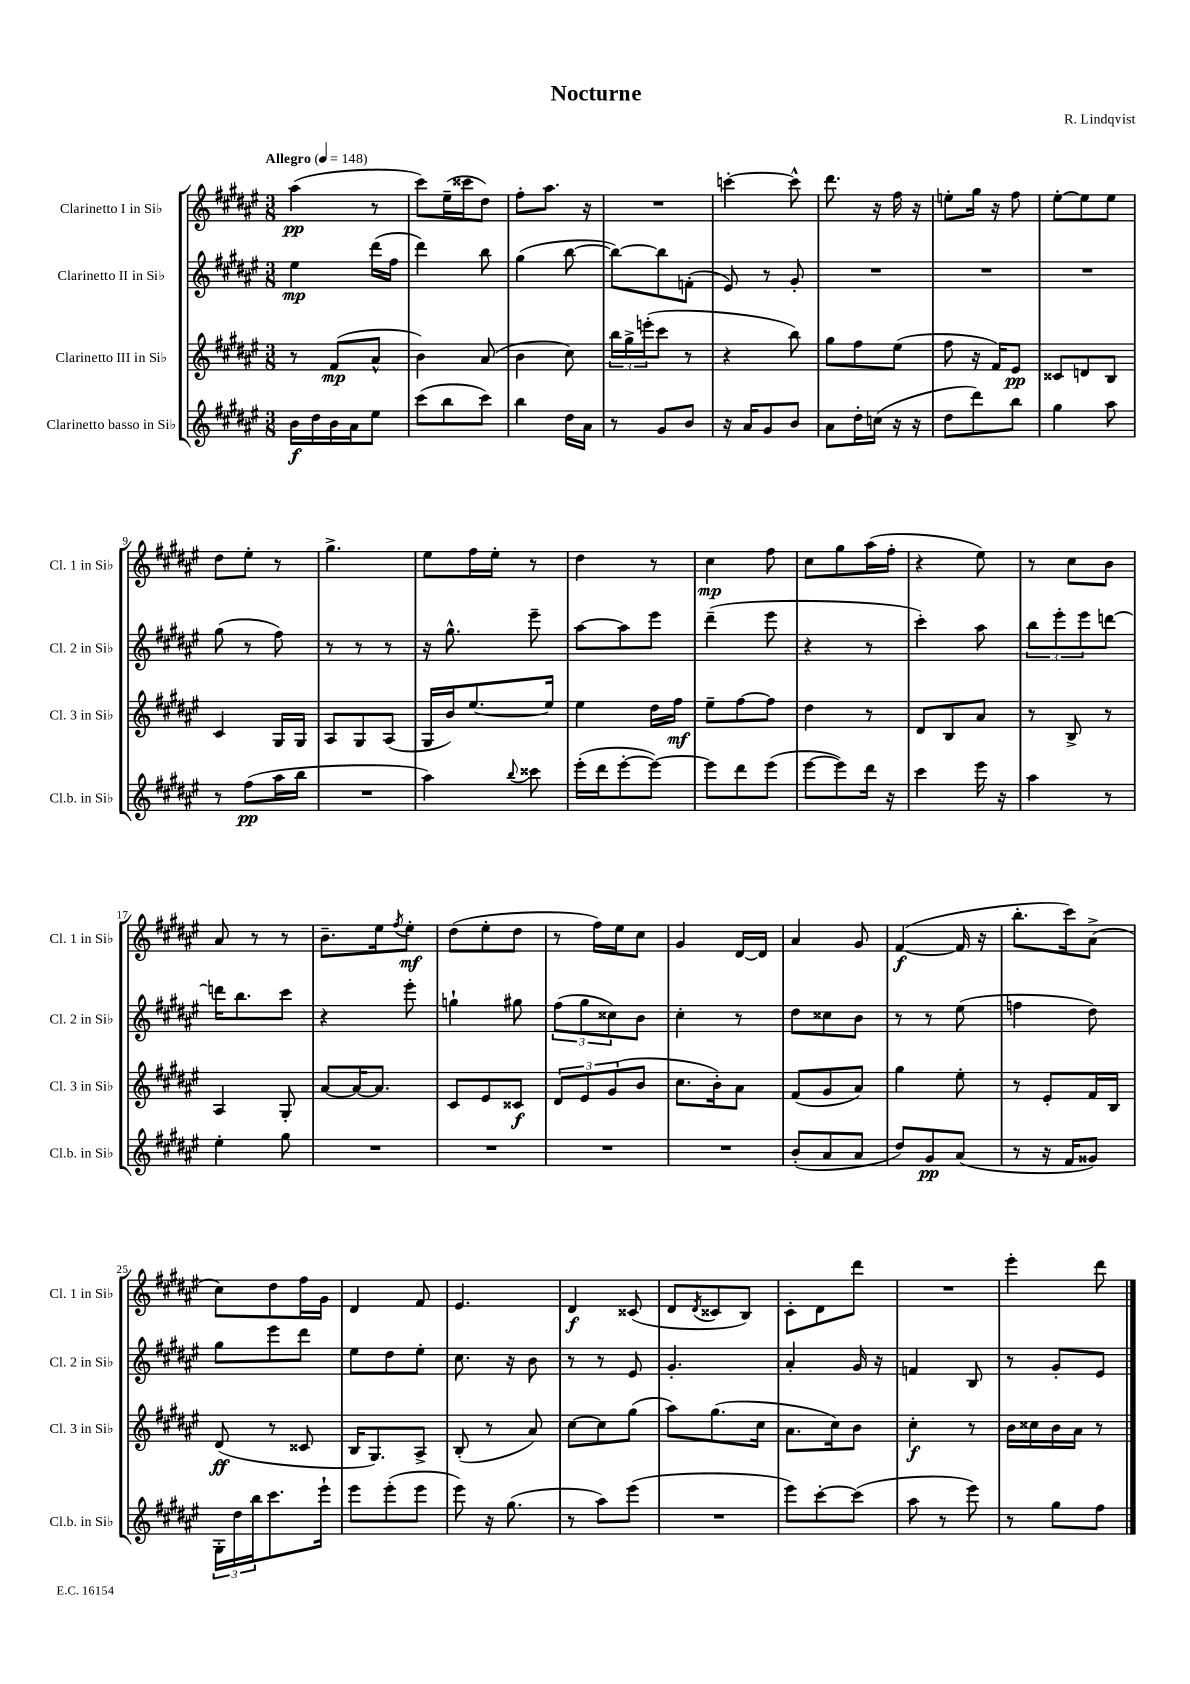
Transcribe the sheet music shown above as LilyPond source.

\header { title = "Nocturne" composer = "R. Lindqvist" }
<<
\new StaffGroup <<
\new Staff = "s0" \with { instrumentName = "Clarinetto I in Sib" shortInstrumentName = "Cl. 1 in Sib" } {
    \clef treble \key fis \major \numericTimeSignature \time 3/8 \tempo "Allegro" 4 = 148
    ais''4\pp( r8 |
    cis'''8) eis''16--( cisis'''16 dis''8) |
    fis''8-. ais''8. r16 |
    R4. |
    c'''4~-. c'''8-^ |
    dis'''8. r16 fis''16 r16 |
    e''8-. gis''16 r16 fis''8 |
    eis''8~-. eis''8 eis''8 |
    dis''8 eis''8-. r8 |
    gis''4.-> |
    eis''8 fis''16 eis''16-. r8 |
    dis''4 r8 |
    cis''4\mp fis''8 |
    cis''8 gis''8 ais''16( fis''16-. |
    r4 eis''8) |
    r8 cis''8 b'8 |
    ais'8 r8 r8 |
    b'8.-- eis''16 \acciaccatura { fis''8 } eis''8-.\mf |
    dis''8( eis''8-. dis''8 |
    r8 fis''16) eis''16 cis''8 |
    gis'4 dis'16~ dis'16 |
    ais'4 gis'8 |
    fis'4~\f( fis'16 r16 |
    b''8.-. cis'''16) ais'8->( |
    cis''8) dis''8 fis''16 gis'16 |
    dis'4 fis'8 |
    eis'4. |
    dis'4\f cisis'8( |
    dis'8 \acciaccatura { dis'8 } cisis'8 b8) |
    cis'8-. dis'8 dis'''8 |
    R4. |
    eis'''4-. dis'''8 \bar "|." |
}
\new Staff = "s1" \with { instrumentName = "Clarinetto II in Sib" shortInstrumentName = "Cl. 2 in Sib" } {
    \clef treble \key fis \major \numericTimeSignature \time 3/8
    eis''4\mp dis'''16( fis''16 |
    dis'''4) b''8 |
    gis''4( b''8~ |
    b''8~) b''8 f'8-.( |
    eis'8) r8 gis'8-. |
    R4. |
    R4. |
    R4. |
    gis''8( r8 fis''8) |
    r8 r8 r8 |
    r16 gis''8.-^ eis'''8-- |
    ais''8~ ais''8 eis'''8 |
    dis'''4--( eis'''8 |
    r4 r8 |
    cis'''4-.) ais''8 |
    \tuplet 3/2 { b''8 eis'''8-. eis'''8 } d'''8~ |
    d'''16 b''8. cis'''8 |
    r4 eis'''8-. |
    g''4-! gis''8 |
    \tuplet 3/2 { fis''8( gis''8 cisis''8) } b'8 |
    cis''4-. r8 |
    dis''8 cisis''8 b'8 |
    r8 r8 eis''8( |
    f''4 dis''8) |
    gis''8 eis'''8 dis'''8 |
    eis''8 dis''8 eis''8-. |
    cis''8. r16 b'8 |
    r8 r8 eis'8 |
    gis'4.-. |
    ais'4-. gis'16 r16 |
    f'4 b8 |
    r8 gis'8-. eis'8 \bar "|." |
}
\new Staff = "s2" \with { instrumentName = "Clarinetto III in Sib" shortInstrumentName = "Cl. 3 in Sib" } {
    \clef treble \key fis \major \numericTimeSignature \time 3/8
    r8 fis'8\mp( ais'8-^ |
    b'4) ais'8( |
    b'4 cis''8) |
    \tuplet 3/2 { b''16 gis''16-> e'''16-.( } cis'''8 r8 |
    r4 b''8) |
    gis''8 fis''8 eis''8( |
    fis''8 r16 fis'16) eis'8\pp |
    cisis'8 d'8 b8 |
    cis'4 gis16 gis16 |
    ais8 gis8 ais8( |
    gis16 b'16) eis''8.~ eis''16 |
    eis''4 dis''16 fis''16\mf |
    eis''8-- fis''8~ fis''8 |
    dis''4 r8 |
    dis'8 b8 ais'8 |
    r8 b8-> r8 |
    ais4 gis8-. |
    ais'8~ ais'16~ ais'8. |
    cis'8 eis'8 cisis'8\f |
    \tuplet 3/2 { dis'8 eis'8 gis'8( } b'8 |
    cis''8. b'16-.) ais'8 |
    fis'8( gis'8 ais'8) |
    gis''4 eis''8-. |
    r8 eis'8-. fis'16 b16 |
    dis'8\ff( r8 cisis'8 |
    b16 gis8.) ais8-> |
    b8-.( r8 ais'8) |
    cis''8~ cis''8 gis''8( |
    ais''8) gis''8.( cis''16 |
    ais'8. cis''16) b'8 |
    cis''4-.\f r8 |
    b'16 cisis''16 b'16 ais'16 r8 \bar "|." |
}
\new Staff = "s3" \with { instrumentName = "Clarinetto basso in Sib" shortInstrumentName = "Cl.b. in Sib" } {
    \clef treble \key fis \major \numericTimeSignature \time 3/8
    b'16\f dis''16 b'16 ais'16 eis''8 |
    cis'''8( b''8 cis'''8) |
    b''4 dis''16 ais'16 |
    r8 gis'8 b'8 |
    r16 ais'16 gis'8 b'8 |
    ais'8 dis''16-. c''16( r16 r16 |
    dis''8 dis'''8) b''8 |
    gis''4 ais''8 |
    r8 fis''8\pp( ais''16 b''16 |
    R4. |
    ais''4) \appoggiatura { b''8 } cisis'''8 |
    eis'''16-.( dis'''16 eis'''8~-. eis'''8~) |
    eis'''8 dis'''8 eis'''8( |
    eis'''8~ eis'''8) dis'''16 r16 |
    cis'''4 eis'''16 r16 |
    ais''4 r8 |
    eis''4-. gis''8 |
    R4. |
    R4. |
    R4. |
    R4. |
    b'8-.( ais'8 ais'8 |
    dis''8) gis'8\pp ais'8( |
    r8 r16 fis'16 gisis'8) |
    \tuplet 3/2 { gis16-. dis''16 b''16 } cis'''8. eis'''16-! |
    eis'''8 eis'''8-.( eis'''8 |
    eis'''8) r16 gis''8.( |
    r8 ais''8) eis'''8( |
    R4. |
    eis'''8) cis'''8~-. cis'''8( |
    ais''8 r8 eis'''8) |
    r8 gis''8 fis''8 \bar "|." |
}
>>
>>
